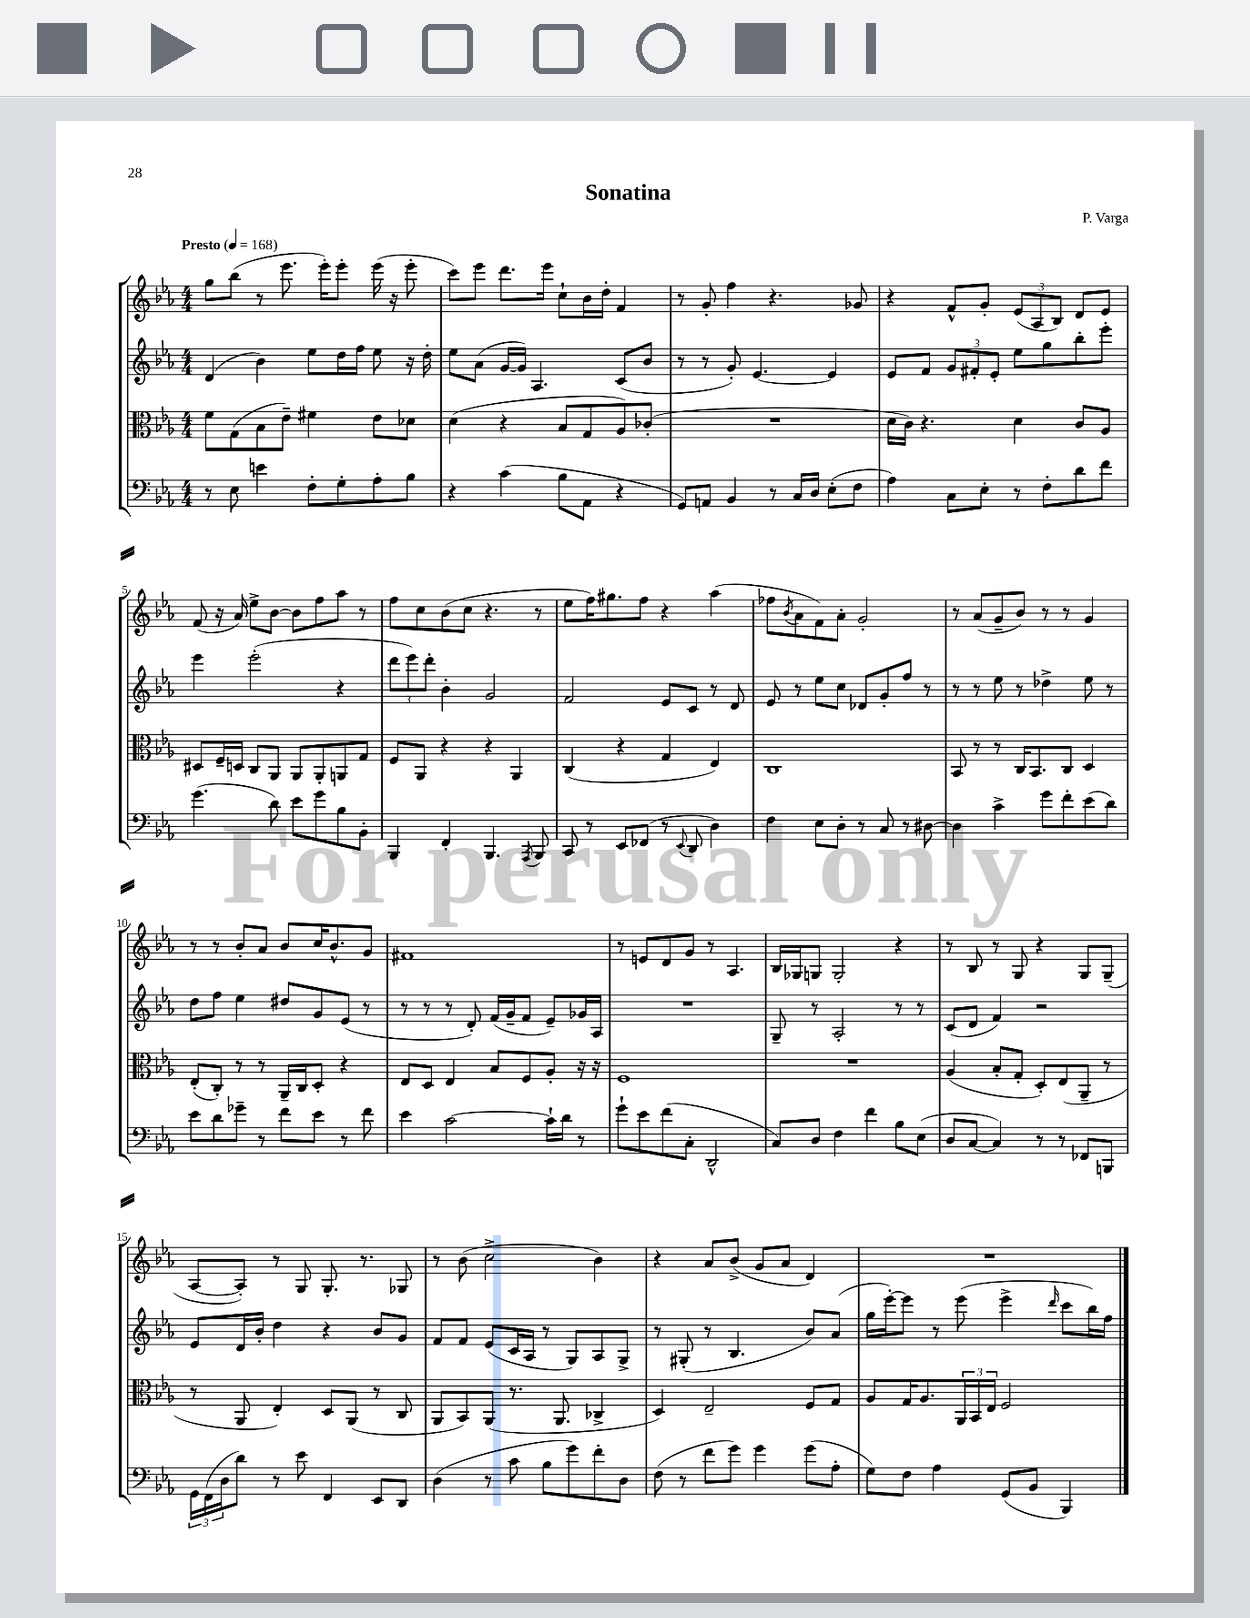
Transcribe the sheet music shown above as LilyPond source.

\header { title = "Sonatina" composer = "P. Varga" }
<<
\new StaffGroup <<
\new Staff = "s0" {
    \clef treble \key ees \major \numericTimeSignature \time 4/4 \tempo "Presto" 4 = 168
    g''8 bes''8( r8 ees'''8. ees'''16-.) ees'''8-. ees'''16( r16 ees'''8-. |
    c'''8) ees'''8 d'''8. ees'''16 c''8-! bes'16 d''16-. f'4 |
    r8 g'8-. f''4 r4. ges'8 |
    r4 f'8-^ g'8-. \tuplet 3/2 { ees'8( aes8 bes8) } d'8 ees'8 |
    f'8( r16 aes'16) ees''8-> bes'8~ bes'8 f''8 aes''8 r8 |
    f''8 c''8 bes'8( c''8 r4. r8 |
    ees''8 f''16) gis''8. f''8 r4 aes''4( |
    fes''8 \acciaccatura { bes'8 } aes'8 f'8) aes'8-. g'2-. |
    r8 aes'8( g'8-- bes'8) r8 r8 g'4 |
    r8 r8 bes'8-. aes'8 bes'8 c''16 bes'8.-^ g'8 |
    fis'1 |
    r8 e'8 d'8 g'8 r8 aes4. |
    bes16 ges16 g8 g2-. r4 |
    r8 bes8 r8 g8 r4 g8 g8--( |
    aes8~ aes8-.) r8 g8 g8.-. r8. ges8 |
    r8 bes'8( c''2-> bes'4) |
    r4 aes'8 bes'8->( g'8 aes'8 d'4) |
    R1 \bar "|." |
}
\new Staff = "s1" {
    \clef treble \key ees \major \numericTimeSignature \time 4/4
    d'4( bes'4) ees''8 d''16 f''16 ees''8 r16 d''16-. |
    ees''8 aes'8( g'16~ g'16) aes4. c'8( bes'8 |
    r8 r8 g'8-.) ees'4.~ ees'4 |
    ees'8 f'8 \tuplet 3/2 { g'8 fis'8-. ees'8-. } ees''8 g''8 bes''8-. ees'''8-. |
    ees'''4 ees'''2-.( r4 |
    \tuplet 3/2 { d'''8 ees'''8) d'''8-. } bes'4-. g'2 |
    f'2 ees'8 c'8 r8 d'8 |
    ees'8 r8 ees''8 c''8 des'8 g'8-. f''8 r8 |
    r8 r8 ees''8 r8 des''4-> ees''8 r8 |
    d''8 f''8 ees''4 dis''8 g'8 ees'8( r8 |
    r8 r8 r8 d'8-.) f'16( g'16-- f'8 ees'8--) ges'16 aes16 |
    R1 |
    g8-- r8 aes2-. r8 r8 |
    c'8( d'8 f'4) r2 |
    ees'8 d'16 bes'16-. d''4 r4 bes'8 g'8 |
    f'8 f'8 ees'8( c'16 aes16 r8 g8) aes8 g8-> |
    r8 gis8-.( r8 bes4. bes'8) aes'8( |
    g''16 ees'''16~-.) ees'''8 r8 ees'''8( ees'''4-> \grace { d'''16 } c'''8 bes''16) f''16 \bar "|." |
}
\new Staff = "s2" {
    \clef alto \key ees \major \numericTimeSignature \time 4/4
    f'8 g8( bes8 ees'8--) fis'4 ees'8 des'8 |
    d'4( r4 bes8 g8 aes8) ces'8-.( |
    R1 |
    d'16 c'16) r4. d'4 c'8 aes8 |
    dis8 f16-- d16 c8 aes,8 aes,8 aes,8-. a,8 g8 |
    f8 aes,8 r4 r4 aes,4 |
    c4( r4 g4 ees4) |
    c1 |
    bes,8 r8 r8 c16 bes,8. c8 d4 |
    ees8-.( c8-.) r8 r8 aes,16-- c16 d8-. r4 |
    ees8 d8 ees4 bes8 f8 aes8-. r16 r16 |
    f1 |
    R1 |
    aes4( bes8-. g8-. d8-.) ees8( aes,8-- r8 |
    r8 aes,8 ees4-.) d8 aes,8( r8 c8 |
    aes,8 bes,8) aes,8( r8. aes,8. ces4-> |
    d4) ees2-- f8 g8 |
    aes8 g16 aes8. \tuplet 3/2 { aes,16 bes,16 ees16 } f2 \bar "|." |
}
\new Staff = "s3" {
    \clef bass \key ees \major \numericTimeSignature \time 4/4
    r8 ees8 e'4 f8-. g8-. aes8-. bes8 |
    r4 c'4( bes8 aes,8 r4 |
    g,8) a,8 bes,4 r8 c16 d16 ees8-.( f8 |
    aes4) c8 ees8-. r8 f8-. d'8 f'8 |
    g'4.( d'8) ees'8 g'8 bes8 bes,8-. |
    bes,,4 f,4-. bes,,4. \acciaccatura { aes,,8 } bes,,8 |
    c,8 r8 ees,8 fes,8( r8 \appoggiatura { ees,8 } d,8 d4) |
    f4 ees8 d8-. r8 c8 r8 dis8~ |
    dis4 c'4-> g'8 f'8-. ees'8( d'8) |
    ees'8 d'8 ges'8-- r8 f'8 ees'8 r8 f'8 |
    ees'4 c'2~ c'16-! d'16 r8 |
    g'8-! ees'8 f'8( c8-. d,2-^ |
    c8) d8 f4 f'4 bes8 ees8( |
    d8 c8~ c4) r8 r8 fes,8 b,,8 |
    \tuplet 3/2 { g,16 f,16( d16 } d'8) r8 ees'8 f,4 ees,8 d,8 |
    d4( r8 c'8 bes8 g'8) f'8-. d8 |
    f8( r8 f'8 g'8) g'4 g'8( aes8-. |
    g8) f8 aes4 g,8( bes,8 bes,,4) \bar "|." |
}
>>
>>
